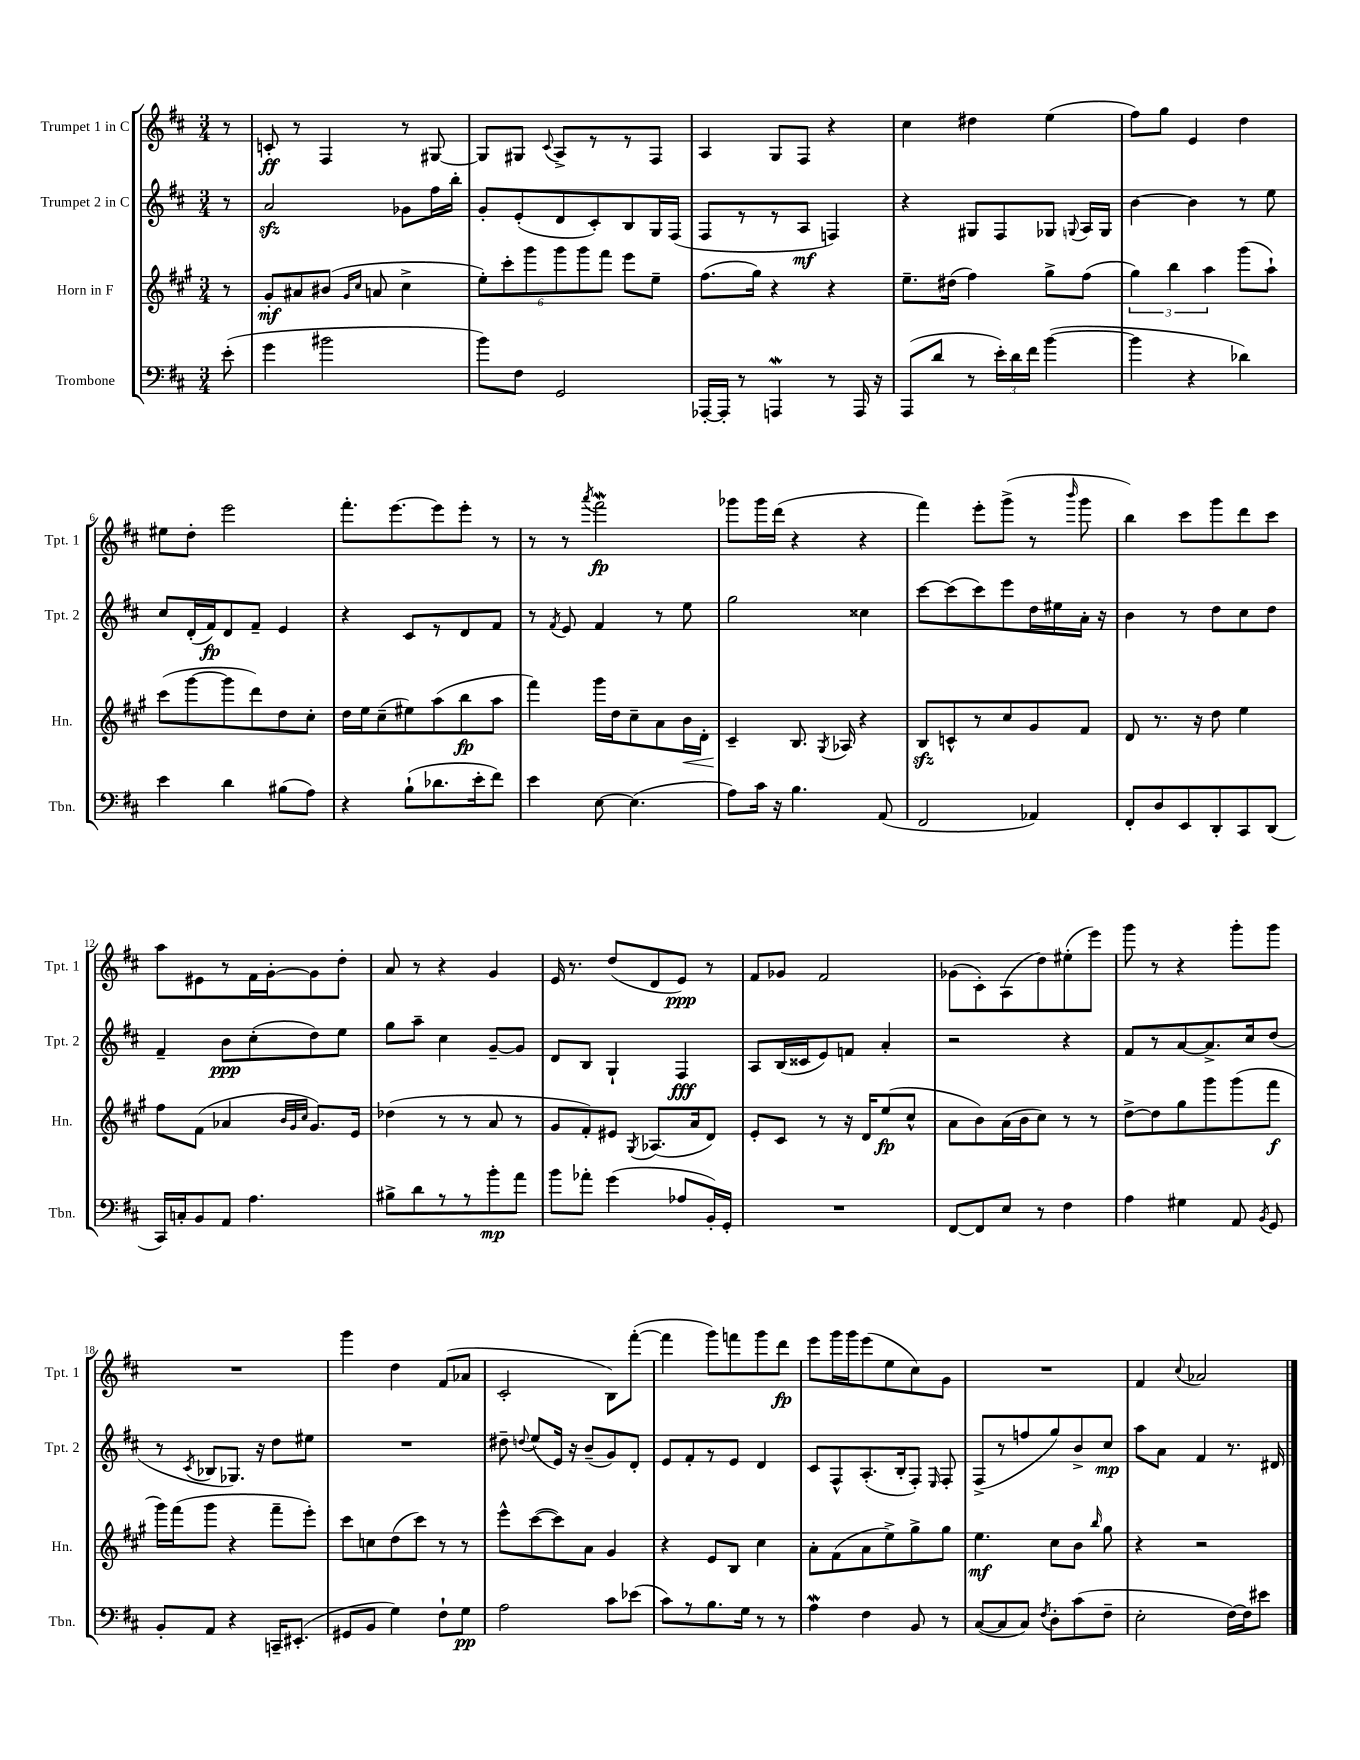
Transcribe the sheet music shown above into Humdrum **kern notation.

**kern	**kern	**kern	**kern
*staff4	*staff3	*staff2	*staff1
*clefF4	*clefG2	*clefG2	*clefG2
*k[f#c#]	*k[f#c#g#]	*k[f#c#]	*k[f#c#]
*M3/4	*M3/4	*M3/4	*M3/4
(8e'	8r	8r	8r
=	=	=	=
4g	8g#'	2a	8c'
.	8a#	.	8r
2b#	(8b#	.	4F#
.	16qqg#	.	.
.	16qqcc#	.	.
.	8a	.	.
.	4cc#^	8g-	8r
.	.	16ff#	[8G#
.	.	16bb'	.
=	=	=	=
8b)	12ee')	8g'	8G#]
.	12ccc#'	.	.
8F#	.	(8e'	8G#
.	12ggg#	.	.
.	.	.	8qqc#
2GG	12ggg#	8d	8A^
.	12ggg#	.	.
.	.	8c#')	8r
.	12fff#	.	.
.	8eee	8B	8r
.	8ee~	16G	8F#
.	.	(16F#	.
=	=	=	=
[16AAA-'	(8.ff#	8F#	4A
16AAA-']	.	.	.
8r	.	8r	.
.	16gg#)	.	.
4AAA	4r	8r	8G
.	.	8A	8F#
8r	4r	4F)	4r
16AAA	.	.	.
16r	.	.	.
=	=	=	=
(8AAA	8.ee~	4r	4cc#
8d	.	.	.
.	(16dd#	.	.
8r	4ff#)	8G#	4dd#
24e')	.	8F#	.
24d	.	.	.
24f#	.	.	.
([4b	8gg#^	8G-	(4ee
.	.	8qqG	.
.	(8ff#	16A	.
.	.	16G	.
=	=	=	=
4b]	6gg#)	[4b	8ff#)
.	.	.	8gg
.	6bb	.	.
4r	.	4b]	4e
.	6aa	.	.
4d-)	(8ggg#	8r	4dd
.	8aa`)	8ee	.
=	=	=	=
4e	(8ccc#	8cc#	8ee#
.	[8ggg#	(16d'	8dd'
.	.	16f#)	.
4d	8ggg#]	8d	2eee
.	8ddd)	8f#~	.
(8B#	8dd	4e	.
8A)	8cc#'	.	.
=	=	=	=
4r	16dd	4r	8.fff#'
.	16ee	.	.
.	(8cc#~	.	.
.	.	.	[8.eee
(8B`	8ee#)	8c#	.
8.d-	(8aa	8r	8eee]
.	8bb	8d	8eee'
16e'	.	.	.
8f#)	8aa	8f#	8r
=	=	=	=
4e	4fff#)	8r	8r
.	.	8qf#	.
.	.	8e	8r
.	.	.	8qaaa
[8E	16ggg#	4f#	2fff#
.	16dd	.	.
(4.E]	8cc#~	.	.
.	8a	8r	.
.	16b	8ee	.
.	16d'	.	.
=	=	=	=
8A)	4c#~	2gg	8ggg-
16c#	.	.	16ggg-
16r	.	.	(16ddd
4.B	8.B	.	4r
.	8qG#	.	.
.	16A-	.	.
.	4r	4cc##	4r
(8AA	.	.	.
=	=	=	=
2FF#	8B	[8ccc#	4fff#)
.	8c^^	(8ccc#]	.
.	8r	8ccc#)	8eee'
.	8cc#	8eee	(8ggg^
4AA-)	8g#	16dd	8r
.	.	16ee#	.
.	.	.	16qqbbb
.	8f#	16a'	8ggg
.	.	16r	.
=	=	=	=
8FF#'	8d	4b	4bb)
8D	8.r	.	.
8EE	.	8r	8ccc#
.	16r	.	.
8DD'	8dd	8dd	8ggg
8CC#	4ee	8cc#	8ddd
(8DD	.	8dd	8ccc#
=	=	=	=
16CC#)	8ff#	4f#~	8aa
16C'	.	.	.
8BB	(8f#	.	8e#
8AA	4a-	8b	8r
4.A	.	(8cc#'	16f#
.	.	.	[16g'
.	32qqb	.	.
.	32qqg#	.	.
.	32qqcc#	.	.
.	8.g#)	8dd)	8g]
.	.	8ee	8dd'
.	16e	.	.
=	=	=	=
8B#^	(4dd-	8gg	8a
8d	.	8aa~	8r
8r	8r	4cc#	4r
8r	8r	.	.
8b'	8a	[8g~	4g
8a	8r	8g]	.
=	=	=	=
8b	8g#	8d	16e
.	.	.	8.r
8a-'	8f#')	8B	.
(4g	8e#	4G`	(8dd
.	8qG#	.	.
.	(8.A-	.	8d
8A-	.	4F#	8e)
.	16a	.	.
16BB')	8d)	.	8r
16GG'	.	.	.
=	=	=	=
2.r	8e'	8A	8f#
.	8c#	(16B	8g-
.	.	16c##	.
.	8r	8e)	2f#
.	16r	8f	.
.	16d	.	.
.	(8ee	4a'	.
.	8cc#^^	.	.
=	=	=	=
[8FF#	8a	2r	(8g-
8FF#]	8b)	.	8c#')
8E	(16a	.	(8A
.	16b	.	.
8r	8cc#)	.	8dd)
4F#	8r	4r	(8ee#'
.	8r	.	8eee)
=	=	=	=
4A	[8dd^	8f#	8ggg
.	8dd]	8r	8r
4G#	8gg#	[8a	4r
.	8ggg#	8.a^]	.
8AA	(8ggg#	.	8ggg'
.	.	16cc#	.
8qBB	.	.	.
8GG	8fff#	(8dd	8ggg
=	=	=	=
8BB'	16ggg#)	8r	2.r
.	(16fff#	.	.
.	.	8qc#	.
8AA	8ggg#	8B-	.
4r	4r	8.G-)	.
.	.	16r	.
16CC~	8fff#~	8dd	.
(8.EE#'	.	.	.
.	8eee')	8ee#	.
=	=	=	=
8GG#	8ccc#	2.r	4ggg
8BB	8cc	.	.
4G)	(8dd	.	4dd
.	8ccc#)	.	.
8F#`	8r	.	(8f#
8G	8r	.	8a-
=	=	=	=
2A	8eee^^	8dd#~	2c#'
.	.	8qqdd	.
.	([8ccc#	(8ee	.
.	8ccc#])	16e)	.
.	.	16r	.
.	8a	(8b~	.
8c#	4g#	8g)	8B)
(8e-	.	8d'	([8fff#'
=	=	=	=
8c#)	4r	8e	4fff#]
8r	.	8f#'	.
8.B	8e	8r	8ggg)
.	8B	8e	8fff
16G	.	.	.
8r	4cc#	4d	8ggg
8r	.	.	8ddd
=	=	=	=
4A	8a'	8c#	8eee
.	(8f#	8F#^^	16ggg
.	.	.	16ggg
4F#	8a	(8.A'	(8eee
.	8ee^)	.	8ee
.	.	16B'	.
8BB	8gg#^	8F#')	8cc#)
.	.	16qqE	.
8r	8gg#	8F#'	8g
=	=	=	=
([8C#	4.ee	(8F#^	2.r
8C#]	.	8r	.
8C#)	.	8ff	.
8qF#	.	.	.
8D'	8cc#	8gg)	.
(8c#	8b	8b^	.
.	16qqbb	.	.
8F#~	8gg#	8cc#	.
=	=	=	=
2E'	4r	8aa	4f#
.	.	8a	.
.	.	.	8qqcc#
.	2r	4f#	2a-
[16F#)	.	8.r	.
16F#]	.	.	.
8e#	.	.	.
.	.	16d#	.
==	==	==	==
*-	*-	*-	*-
